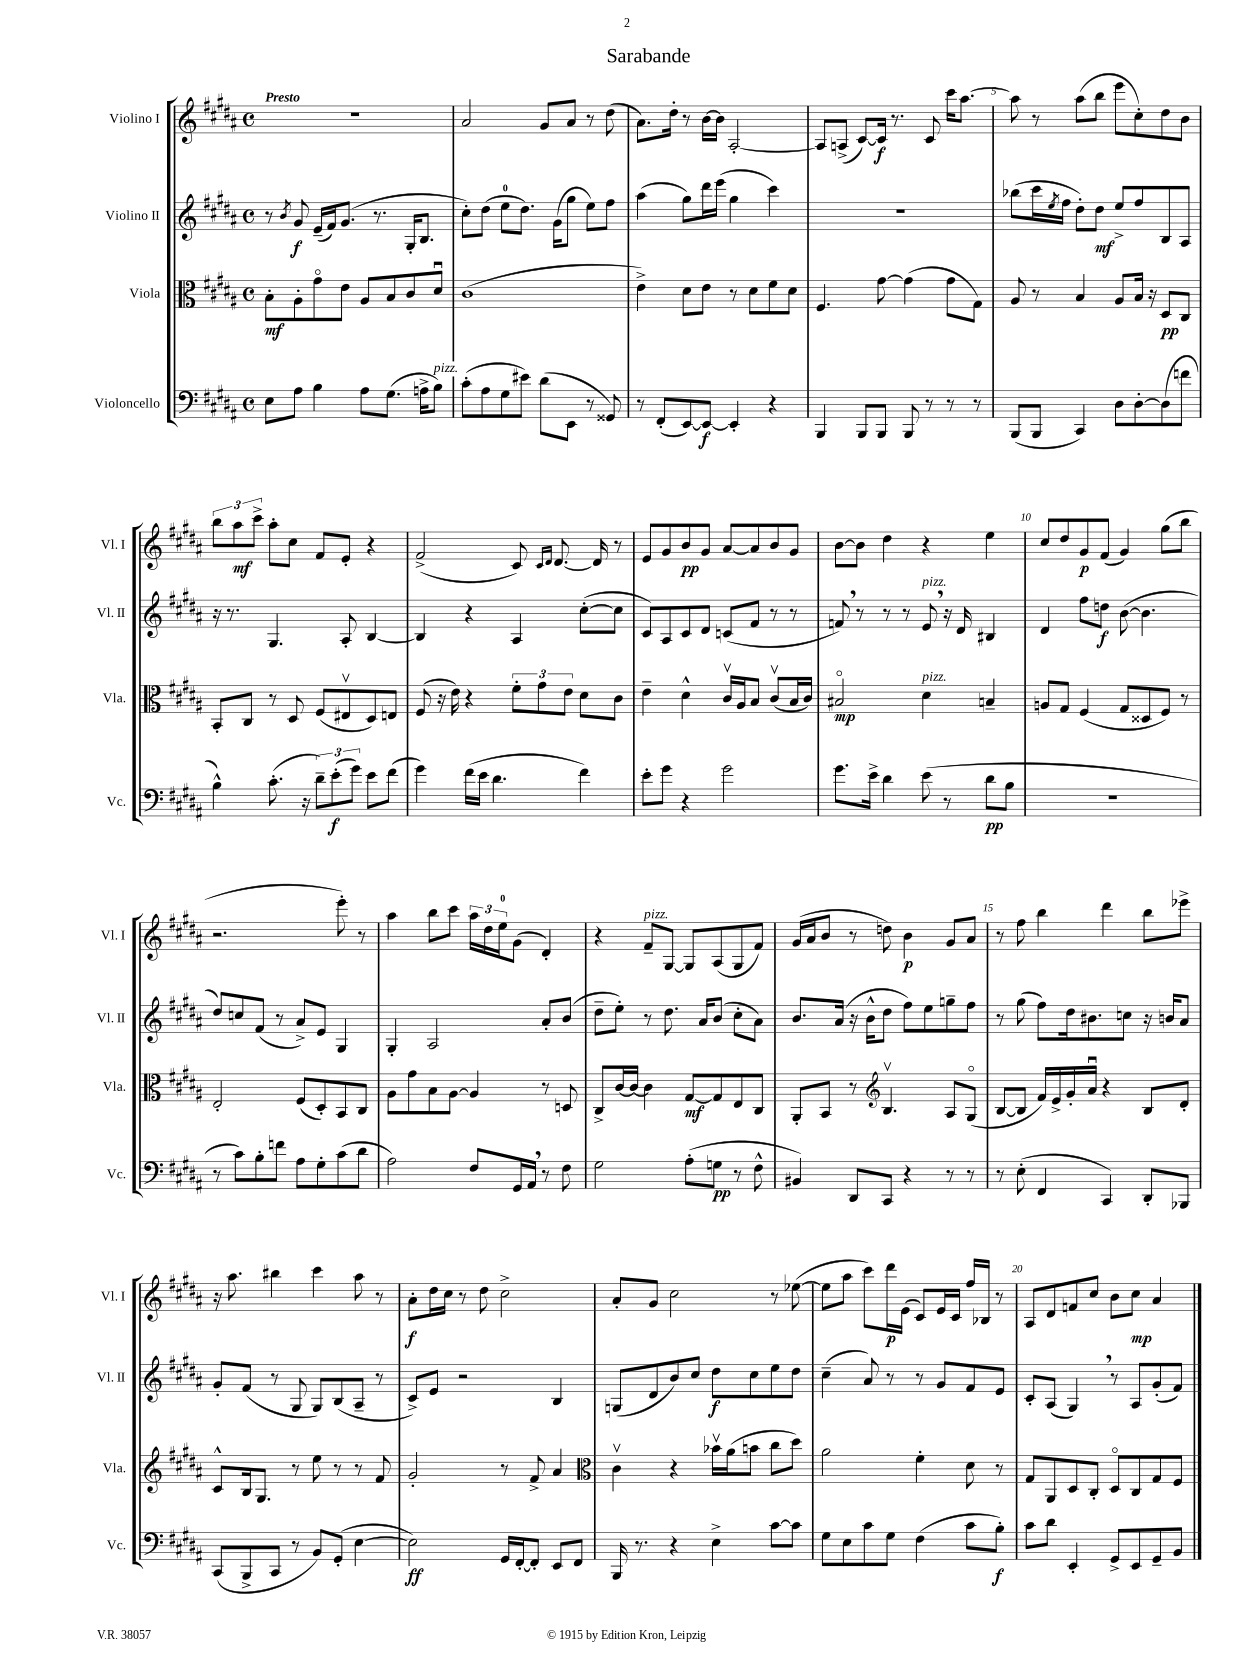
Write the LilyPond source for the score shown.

\header { title = "Sarabande" }
<<
\new StaffGroup <<
\new Staff = "s0" \with { instrumentName = "Violino I" shortInstrumentName = "Vl. I" } {
    \clef treble \key b \major \defaultTimeSignature \time 4/4 \tempo "Presto"
    R1 |
    ais'2 gis'8 ais'8 r8 dis''8( |
    ais'8.) dis''16-. r8 b'16~ b'16 ais2~-. |
    ais8 a8->( cis'8~) cis'16\f r8. cis'8 cis'''16 ais''8.~ |
    ais''8 r8 ais''8( b''8 e'''8 cis''8-.) dis''8 b'8 |
    \tuplet 3/2 { b''8 ais''8\mf cis'''8-> } ais''8-. cis''8 fis'8 e'8-. r4 |
    fis'2->( cis'8) \grace { cis'16 dis'16 } dis'8.~ dis'16 r8 |
    e'8 gis'8 b'8\pp gis'8 ais'8~ ais'8 b'8 gis'8 |
    b'8~ b'8 dis''4 r4 e''4 |
    cis''8 dis''8 gis'8\p fis'8( gis'4) gis''8( b''8 |
    r2. e'''8-.) r8 |
    ais''4 b''8 cis'''8 \tuplet 3/2 { ais''16 dis''16 e''16-0 } gis'8( dis'4-.) |
    r4 fis'8--^\markup { \italic "pizz." } gis8~ gis8 ais8( gis8 fis'8) |
    gis'16( ais'16 b'8 r8 d''8) b'4\p gis'8 ais'8 |
    r8 fis''8 b''4 dis'''4 b''8 ees'''8-> |
    r16 ais''8. bis''4 cis'''4 ais''8 r8 |
    ais'8-.\f dis''16 cis''16 r8 dis''8 cis''2-> |
    ais'8-. gis'8 cis''2 r8 ees''8~( |
    ees''8 ais''8 cis'''8) dis'''16\p e'16( cis'8) e'16 cis'16 fis''16 bes16 r8 |
    ais8 dis'8 f'8 cis''8 b'8 cis''8\mp ais'4 \bar "|." |
}
\new Staff = "s1" \with { instrumentName = "Violino II" shortInstrumentName = "Vl. II" } {
    \clef treble \key b \major \defaultTimeSignature \time 4/4
    r8 \acciaccatura { b'8 } gis'8\f e'16--( fis'16) gis'8.( r8. gis16-. b8. |
    cis''8-.) dis''8( e''8-0 dis''8.) gis'16( gis''8 e''8) fis''8 |
    ais''4( gis''8) dis'''16 e'''16( gis''4 cis'''4) |
    R1 |
    bes''8( cis'''16 \acciaccatura { e''8 } fis''16 dis''8-.) dis''8\mf e''8-> fis''8 b8 ais8 |
    r16 r8. gis4. ais8-. b4~ |
    b4 r4 ais4 cis''8~-.( cis''8 |
    cis'8) ais8 cis'8 dis'8 c'8( fis'8 r8 r8 |
    f'8) \breathe r8 r8 r8 e'8^\markup { \italic "pizz." } \breathe r16 dis'16 bis4 |
    dis'4 fis''8 d''8\f b'8~( b'4. |
    dis''8) c''8 fis'8( r8 ais'8->) e'8 gis4 |
    gis4-. ais2 ais'8-. b'8( |
    dis''8-- e''8-.) r8 dis''8. ais'16 b'8( cis''8-. ais'8) |
    b'8. ais'16( r16 b'16-^ dis''8 fis''8) e''8 g''8-- fis''8 |
    r8 gis''8( fis''8) dis''16 bis'8. c''8 r16 b'16 ais'8 |
    gis'8-. fis'8( r8 gis8 gis8) b8( ais8-- r8 |
    cis'8->) e'8 r2 b4 |
    g8( dis'8 b'8) cis''8 dis''8\f cis''8 e''8 dis''8 |
    cis''4--( ais'8) r8 r8 gis'8 fis'8 e'8 |
    cis'8-. ais8( gis4) \breathe r8 ais8 gis'8-.( fis'8) \bar "|." |
}
\new Staff = "s2" \with { instrumentName = "Viola" shortInstrumentName = "Vla." } {
    \clef alto \key b \major \defaultTimeSignature \time 4/4
    b8-.\mf ais8-. gis'8\flageolet e'8 ais8 b8 cis'8 dis'8\downbow |
    cis'1( |
    e'4->) dis'8 e'8 r8 dis'8 fis'8 dis'8 |
    fis4. gis'8~ gis'4( gis'8 gis8) |
    ais8 r8 b4 ais8 b16 r16 dis8\pp cis8 |
    b,8-. cis8 r8 dis8 fis8( eis8\upbow dis8) e8 |
    fis8( r16 e'16) r4 \tuplet 3/2 { fis'8-. gis'8 e'8 } dis'8 cis'8 |
    e'4-- dis'4-^ cis'16\upbow ais16 b8 cis'8\upbow( b16 cis'16) |
    bis2\flageolet\mp dis'4^\markup { \italic "pizz." } b4-- |
    a8 gis8 fis4( gis8 disis8 fis8) r8 |
    e2-. fis8( dis8-.) b,8 cis8 |
    ais8 gis'8 b8 ais8~ ais4 r8 d8 |
    cis8-> cis'16~ cis'16~ cis'4 gis8~\mf gis8 e8 cis8 |
    ais,8-. b,8 r8 \clef treble b4.\upbow ais8 gis8\flageolet( |
    b8~ b8 fis'16) e'16-> gis'16-. ais'16\downbow r4 b8 dis'8-. |
    cis'8-^ b16 gis8. r8 e''8 r8 r8 fis'8 |
    gis'2-. r8 fis'8-> ais'4 |
    \clef alto cis'4\upbow r4 bes'16\upbow ais'16( b'8 cis''8 dis''8) |
    ais'2 fis'4-. dis'8 r8 |
    gis8 ais,8 dis8 cis8-. dis8\flageolet cis8 gis8 fis8 \bar "|." |
}
\new Staff = "s3" \with { instrumentName = "Violoncello" shortInstrumentName = "Vc." } {
    \clef bass \key b \major \defaultTimeSignature \time 4/4
    e8 ais8 b4 ais8 gis8.( a16-> b8^\markup { \italic "pizz." }) |
    cis'8-.( ais8 gis8 eis'8) dis'8( e,8 r8 gisis,8) |
    r8 fis,8-.( e,8~) e,8~\f e,4-. r4 |
    b,,4 b,,8 b,,8 b,,8 r8 r8 r8 |
    b,,8( b,,8 cis,4) dis8 dis8~-. dis8( f'8 |
    b4-^) cis'8.-.( r16 \tuplet 3/2 { dis'8--) e'8-.\f( gis'8) } e'8 fis'8( |
    gis'4) fis'16( e'16 dis'4. fis'4) |
    e'8-. gis'8 r4 gis'2 |
    gis'8. e'16-> dis'4 e'8( r8 dis'8\pp b8 |
    R1 |
    r8 cis'8) b8-. f'8 ais8 gis8-. cis'8( dis'8 |
    ais2) fis8 gis,16 ais,16 \breathe r8 fis8 |
    gis2 ais8-.( g8\pp r8 fis8-^ |
    bis,4) dis,8 cis,8 r4 r8 r8 |
    r8 e8-.( fis,4 cis,4) dis,8-. bes,,8 |
    cis,8( b,,8-> cis,8 r8 b,8) gis,8-.( e4~ |
    e2\ff) gis,16 fis,16~-. fis,8-. e,8 fis,8 |
    b,,16 r8. r4 e4-> cis'8~ cis'8 |
    gis8 e8 cis'8 gis8 fis4( cis'8 b8-.\f) |
    cis'8 dis'8 e,4-. gis,8-> e,8 gis,8-- b,8 \bar "|." |
}
>>
>>
\layout { \context { \Score \override BarNumber.break-visibility = ##(#f #t #t) barNumberVisibility = #(every-nth-bar-number-visible 5) } }
